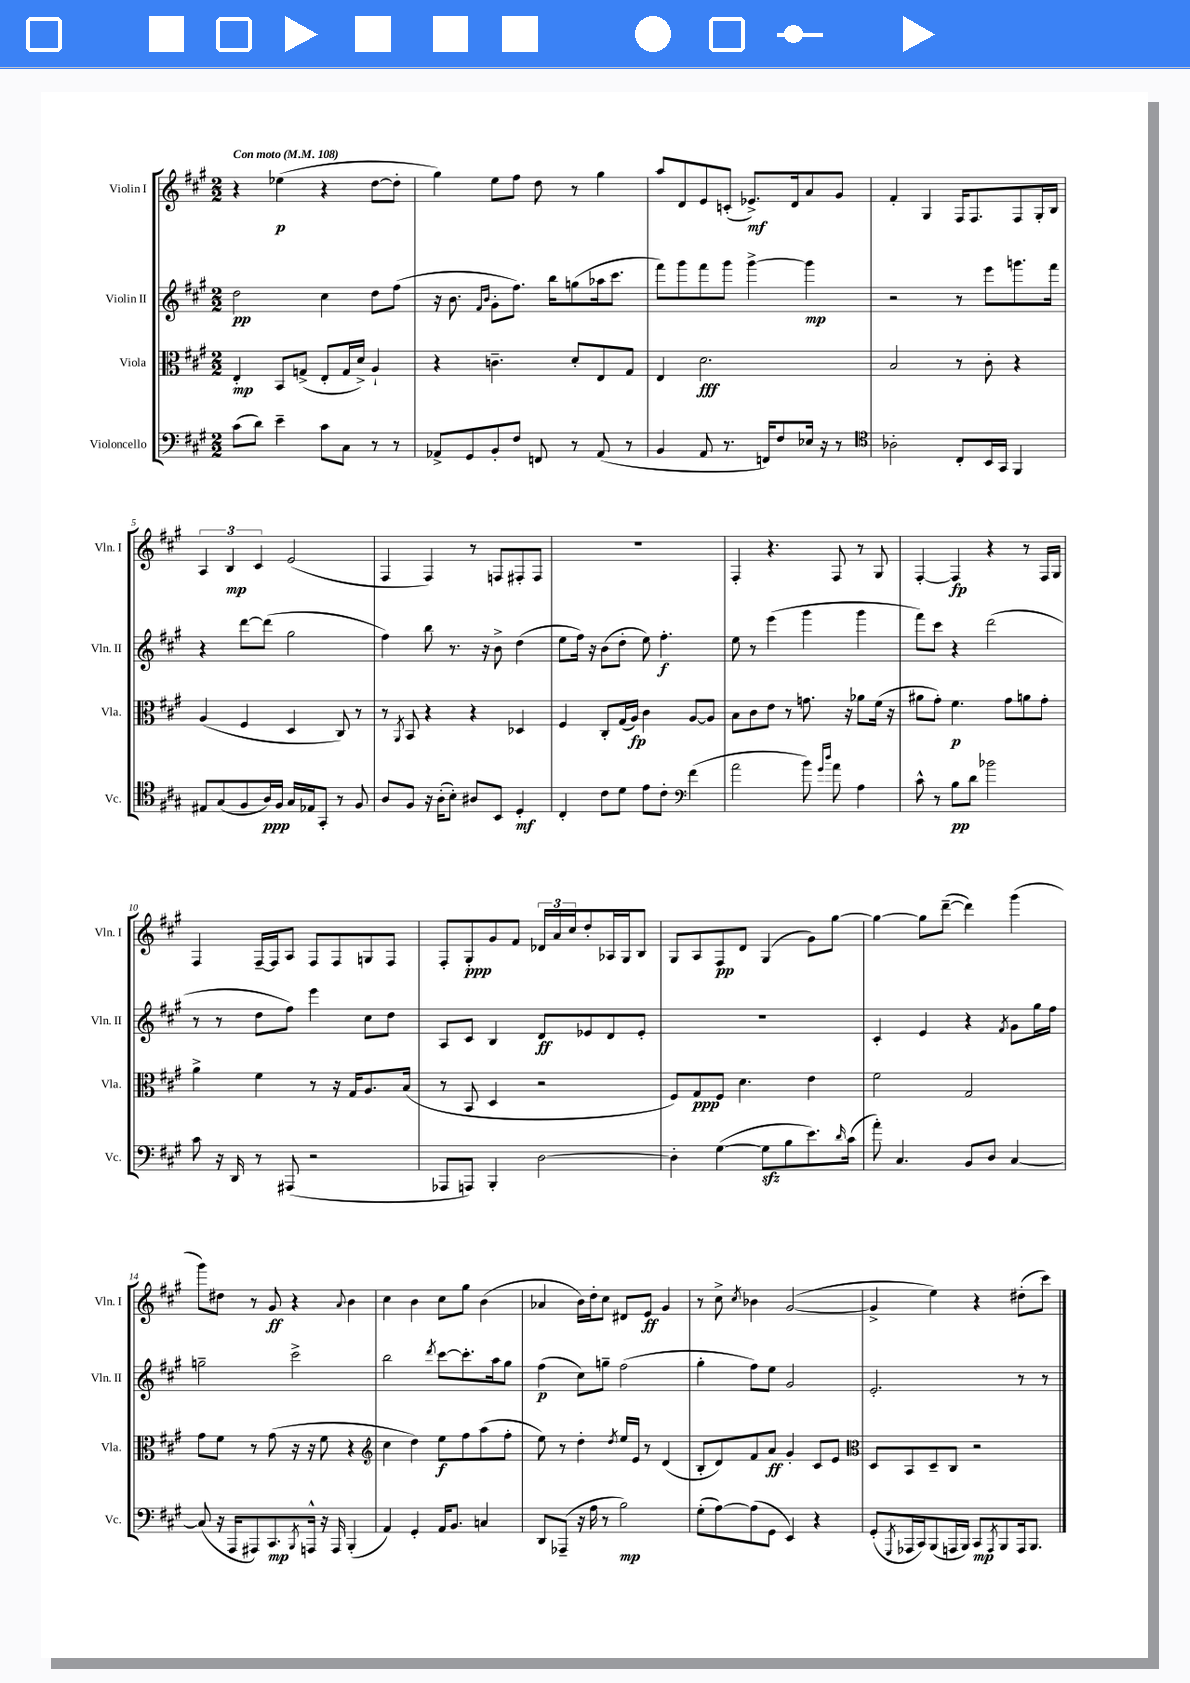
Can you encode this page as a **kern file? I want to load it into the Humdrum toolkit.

**kern	**dynam	**kern	**dynam	**kern	**dynam	**kern	**dynam
*part4	*part4	*part3	*part3	*part2	*part2	*part1	*part1
*staff4	*staff4	*staff3	*staff3	*staff2	*staff2	*staff1	*staff1
*I"Violoncello	*	*I"Viola	*	*I"Violin II	*	*I"Violin I	*
*I'Vc.	*	*I'Vla.	*	*I'Vln. II	*	*I'Vln. I	*
*clefF4	*	*clefC3	*	*clefG2	*	*clefG2	*
*k[f#c#g#]	*	*k[f#c#g#]	*	*k[f#c#g#]	*	*k[f#c#g#]	*
*M2/2	*	*M2/2	*	*M2/2	*	*M2/2	*
*MM108	*	*MM108	*	*MM108	*	*MM108	*
=1	=1	=1	=1	=1	=1	=1	=1
!	!	!	!	!	!	!LO:TX:a:B:t=Con moto	!
(8c#\L	.	4E'/	mp	2dd\	pp	4r	.
8d\J)	.	.	.	.	.	.	.
4e~\	.	8BB/L	.	.	.	(4ee-X\	p
.	.	(8Gn^/J	.	.	.	.	.
8c#\L	.	8E'/L	.	4cc#\	.	4r	.
8C#\J	.	16G/L	.	.	.	.	.
.	.	16d^/JJ)	.	.	.	.	.
8r	.	4A`/	.	8dd\L	.	[8dd\L	.
8r	.	.	.	(8ff#\J	.	8dd'\J]	.
=2	=2	=2	=2	=2	=2	=2	=2
8AA-X^/L	.	4r	.	16r	.	4gg#\)	.
.	.	.	.	8.b\	.	.	.
8GG#/	.	.	.	.	.	.	.
.	.	.	.	16qqf#/LL	.	.	.
.	.	.	.	16qqb/JJ	.	.	.
8BB'/	.	4.cn~\	.	8g#'\L	.	8ee\L	.
8F#/J	.	.	.	8.ff#\J)	.	8ff#\J	.
8FFn/	.	.	.	.	.	8dd\	.
.	.	.	.	16bb\KL	.	.	.
8r	.	8d'/L	.	(8ggn\	.	8r	.
(8AA-/	.	8E/	.	16aa-X\k	.	4gg#\	.
.	.	.	.	8.ccc#\J	.	.	.
8r	.	8G#/J	.	.	.	.	.
=3	=3	=3	=3	=3	=3	=3	=3
4BB/	.	4E/	.	8fff#\L)	.	8aa/L	.
.	.	.	.	8ggg#\	.	8d/	.
8AA/	.	2.d\	fff	8fff#\	.	8e/	.
8.r	.	.	.	8ggg#\J	.	(8cn'/J	.
.	.	.	.	[4ggg#^\	.	8.e-X^/L)	mf
16FFn/KL)	.	.	.	.	.	.	.
8F#/	.	.	.	.	.	.	.
.	.	.	.	.	.	16d/k	.
16E-X/Jk	.	.	.	4ggg#\]	mp	8a/	.
16r	.	.	.	.	.	.	.
8r	.	.	.	.	.	8g#/J	.
=4	=4	=4	=4	=4	=4	=4	=4
*clefC4	*	*	*	*	*	*	*
2A-X'\	.	2B/	.	2r	.	4f#'/	.
.	.	.	.	.	.	4G#/	.
8C#'/L	.	8r	.	8r	.	16F#/KL	.
.	.	.	.	.	.	8.F#/	.
16BB/L	.	8c#'\	.	8eee\L	.	.	.
16GG#/JJ	.	.	.	.	.	.	.
4FF#/	.	4r	.	8.gggn\	.	8F#/	.
.	.	.	.	.	.	16G#'/L	.
.	.	.	.	16fff#\Jk	.	16B/JJ	.
!!LO:LB:g=z
=5	=5	=5	=5	=5	=5	=5	=5
8E#X/L	.	(4A/	.	4r	.	6A/	.
(8G#/	.	.	.	.	.	.	.
.	.	.	.	.	.	6B/	mp
8F#/	.	4F#/	.	[8ddd\L	.	.	.
.	.	.	.	.	.	6c#/	.
16A/L)	ppp	.	.	(8ddd\J]	.	.	.
16F#/JJ	.	.	.	.	.	.	.
16G#/LL	.	4D/	.	2gg#\	.	(2e/	.
16E-X/J	.	.	.	.	.	.	.
8GG#'/J	.	.	.	.	.	.	.
8r	.	8C#/)	.	.	.	.	.
8F#/	.	8r	.	.	.	.	.
=6	=6	=6	=6	=6	=6	=6	=6
8A/L	.	8r	.	4ff#\)	.	4F#/	.
.	.	8qAA/	.	.	.	.	.
8F#/J	.	8BB/	.	.	.	.	.
16r	.	4r	.	8bb\	.	4F#/)	.
(16A'\KL	.	.	.	.	.	.	.
8B'\J)	.	.	.	8.r	.	.	.
8A#X/L	.	4r	.	.	.	8r	.
.	.	.	.	16r	.	.	.
8BB/J	.	.	.	8b^\	.	8Fn/L	.
4D'/	mf	4D-X/	.	(4dd\	.	8F#X'/	.
.	.	.	.	.	.	8F#/J	.
=7	=7	=7	=7	=7	=7	=7	=7
4C#'/	.	4F#/	.	8ee\L	.	1r	.
.	.	.	.	16ff#\Jk)	.	.	.
.	.	.	.	16r	.	.	.
8c#\L	.	8C#'/L	.	(8b\L	.	.	.
8d\J	.	(16G#/L	.	8dd'\J	.	.	.
.	.	16A/JJ)	fp	.	.	.	.
8e\L	.	4c#\	.	8ee\)	.	.	.
8c#'\J	.	.	.	4.ff#'\	f	.	.
*clefF4	*	*	*	*	*	*	*
(4f#\	.	[8A/L	.	.	.	.	.
.	.	8A/J]	.	.	.	.	.
=8	=8	=8	=8	=8	=8	=8	=8
2a\	.	8B\L	.	8ee\	.	4F#'/	.
.	.	8c#\	.	8r	.	.	.
.	.	8e\J	.	(4eee\	.	4.r	.
.	.	8r	.	.	.	.	.
8b\)	.	8.gn\	.	4ggg#\	.	.	.
16qqg#/LL	.	.	.	.	.	.	.
16qqdd/JJ	.	.	.	.	.	.	.
8a\	.	.	.	.	.	8F#/	.
.	.	16r	.	.	.	.	.
4A\	.	8a-X\L	.	4ggg#\	.	8r	.
.	.	(16f#\Jk	.	.	.	8G#/	.
.	.	16r	.	.	.	.	.
=9	=9	=9	=9	=9	=9	=9	=9
8c#^^\	.	8a#X\L	.	8fff#\L)	.	[4F#'/	.
8r	.	8g#'\J)	.	8ccc#\J	.	.	.
8B\L	pp	4.f#\	p	4r	.	4F#/]	fp
8d\J	.	.	.	.	.	.	.
2b-X\	.	.	.	(2ddd\	.	4r	.
.	.	8g#\L	.	.	.	.	.
.	.	8an\	.	.	.	8r	.
.	.	8g#'\J	.	.	.	16F#/LL	.
.	.	.	.	.	.	16G#/JJ	.
!!LO:LB:g=z
=10	=10	=10	=10	=10	=10	=10	=10
8c#\	.	4a^\	.	8r	.	4F#/	.
16r	.	.	.	8r	.	.	.
16DD/	.	.	.	.	.	.	.
8r	.	4f#\	.	8dd\L	.	[16F#~/LL	.
.	.	.	.	.	.	16F#/J]	.
(8AAA#X/	.	.	.	8ff#\J)	.	8A/J	.
2r	.	8r	.	4eee\	.	8F#/L	.
.	.	16r	.	.	.	8F#/	.
.	.	16G#/KL	.	.	.	.	.
.	.	8.A/	.	8cc#\L	.	8Gn/	.
.	.	.	.	8dd\J	.	8F#/J	.
.	.	(16B/Jk	.	.	.	.	.
=11	=11	=11	=11	=11	=11	=11	=11
8AAA-X/L	.	8r	.	8A/L	.	8F#'/L	.
8AAAn/J)	.	8BB/	.	8c#/J	.	8G#'/	ppp
4BBB'/	.	4D/	.	4B/	.	8g#/	.
.	.	.	.	.	.	8f#/J	.
[2D\	.	2r	.	8d/L	ff	24d-X/LL	.
.	.	.	.	.	.	24a/	.
.	.	.	.	.	.	24cc#/J	.
.	.	.	.	8e-X/	.	8dd'/	.
.	.	.	.	8d/	.	16A-X/L	.
.	.	.	.	.	.	16G#/J	.
.	.	.	.	8e-'/J	.	8B/J	.
=12	=12	=12	=12	=12	=12	=12	=12
4D'\]	.	8F#/L)	.	1r	.	8G#/L	.
.	.	8G#/	ppp	.	.	8A/	.
([4G#\	.	8F#/J	.	.	.	8F#/	pp
.	.	4.d\	.	.	.	8d/J	.
8G#zz\L]	.	.	.	.	.	(4G#/	.
8B\	.	.	.	.	.	.	.
8.e\)	.	4e\	.	.	.	8g#\L)	.
.	.	.	.	.	.	[8gg#\J	.
16qqd/	.	.	.	.	.	.	.
(16c#\Jk	.	.	.	.	.	.	.
=13	=13	=13	=13	=13	=13	=13	=13
8a'\)	.	2f#\	.	4c#'/	.	4gg#\_	.
4.C#/	.	.	.	.	.	.	.
.	.	.	.	4e/	.	8gg#\L]	.
.	.	.	.	.	.	([8ddd~\J	.
8BB/L	.	2G#/	.	4r	.	4ddd\])	.
8D/J	.	.	.	.	.	.	.
.	.	.	.	8qf#/	.	.	.
[4C#/	.	.	.	8g#\L	.	(4ggg#\	.
.	.	.	.	16gg#\L	.	.	.
.	.	.	.	16ff#\JJ	.	.	.
!!LO:LB:g=z
=14	=14	=14	=14	=14	=14	=14	=14
(8C#/]	.	8g#\L	.	2ggn~\	.	8ggg#\L)	.
16r	.	8f#\J	.	.	.	8dd#X\J	.
16AAA/KL	.	.	.	.	.	.	.
8AAA#X/)	.	8r	.	.	.	8r	.
8.CC#/	mp	(8g#\	.	.	.	8g#/	ff
.	.	16r	.	2ccc#^\	.	4r	.
8qBBB/	.	.	.	.	.	.	.
16AAAn^^/Jk	.	16r	.	.	.	.	.
16r	.	8f#\	.	.	.	.	.
16AAA/	.	.	.	.	.	.	.
.	.	.	.	.	.	8qqa/	.
(4BBB'/	.	4r	.	.	.	4b\	.
=15	=15	=15	=15	=15	=15	=15	=15
*	*	*clefG2	*	*	*	*	*
4AA/)	.	4cc#\	.	2bb\	.	4cc#\	.
4GG#'/	.	4dd\)	.	.	.	4b\	.
.	.	.	.	8qddd/	.	.	.
16AA/KL	.	8ee\L	f	[8ccc#\L	.	8cc#\L	.
8.BB/J	.	.	.	.	.	.	.
.	.	8ff#\	.	8.ccc#'\]	.	8gg#\J	.
4Cn/	.	(8aa\	.	.	.	(4b\	.
.	.	.	.	16aa\k	.	.	.
.	.	8ff#'\J	.	8gg#\J	.	.	.
=16	=16	=16	=16	=16	=16	=16	=16
8DD/L	.	8ee\)	.	(4ff#\	p	4a-X/	.
(8AAA-X~/J	.	8r	.	.	.	.	.
16r	.	4dd'\	.	8cc#\L)	.	16b\LL)	.
16A\	.	.	.	.	.	16dd'\J	.
8r	.	.	.	8ggn~\J	.	8cc#\J	.
.	.	8qdd/	.	.	.	.	.
2B\)	mp	16ee/LL	.	(2ff#\	.	8d#X/L	.
.	.	16e/JJ	.	.	.	.	.
.	.	8r	.	.	.	8e/J	ff
.	.	(4d/	.	.	.	4g#/	.
=17	=17	=17	=17	=17	=17	=17	=17
(8G#'\L	.	8B'/L	.	4gg#'\	.	8r	.
[8A\)	.	8d/)	.	.	.	8cc#^\	.
.	.	.	.	.	.	8qcc#/	.
(8A\]	.	8f#/	.	8ff#\L)	.	4b-X\	.
8GG#\J	.	8a/J	ff	8ee\J	.	.	.
4EE/)	.	4g#'/	.	2g#/	.	([2g#/	.
4r	.	8c#/L	.	.	.	.	.
.	.	8e/J	.	.	.	.	.
=18	=18	=18	=18	=18	=18	=18	=18
*	*	*clefC3	*	*	*	*	*
(8GG#'/L	.	8D/L	.	2.e'/	.	4g#^/]	.
8qGGG#/	.	.	.	.	.	.	.
16AAA-X/L	.	8BB/	.	.	.	.	.
16CC#/J)	.	.	.	.	.	.	.
(8BBB/	.	8D~/	.	.	.	4ee\)	.
16AAAn/L	.	8C#/J	.	.	.	.	.
16BBB/JJ)	.	.	.	.	.	.	.
8CC#/L	mp	2r	.	.	.	4r	.
8qAAA/	.	.	.	.	.	.	.
8BBB/	.	.	.	.	.	.	.
16AAA/k	.	.	.	8r	.	(8dd#X'\L	.
8.BBB/J	.	.	.	.	.	.	.
.	.	.	.	8r	.	8ccc#\J)	.
==	==	==	==	==	==	==	==
*-	*-	*-	*-	*-	*-	*-	*-
